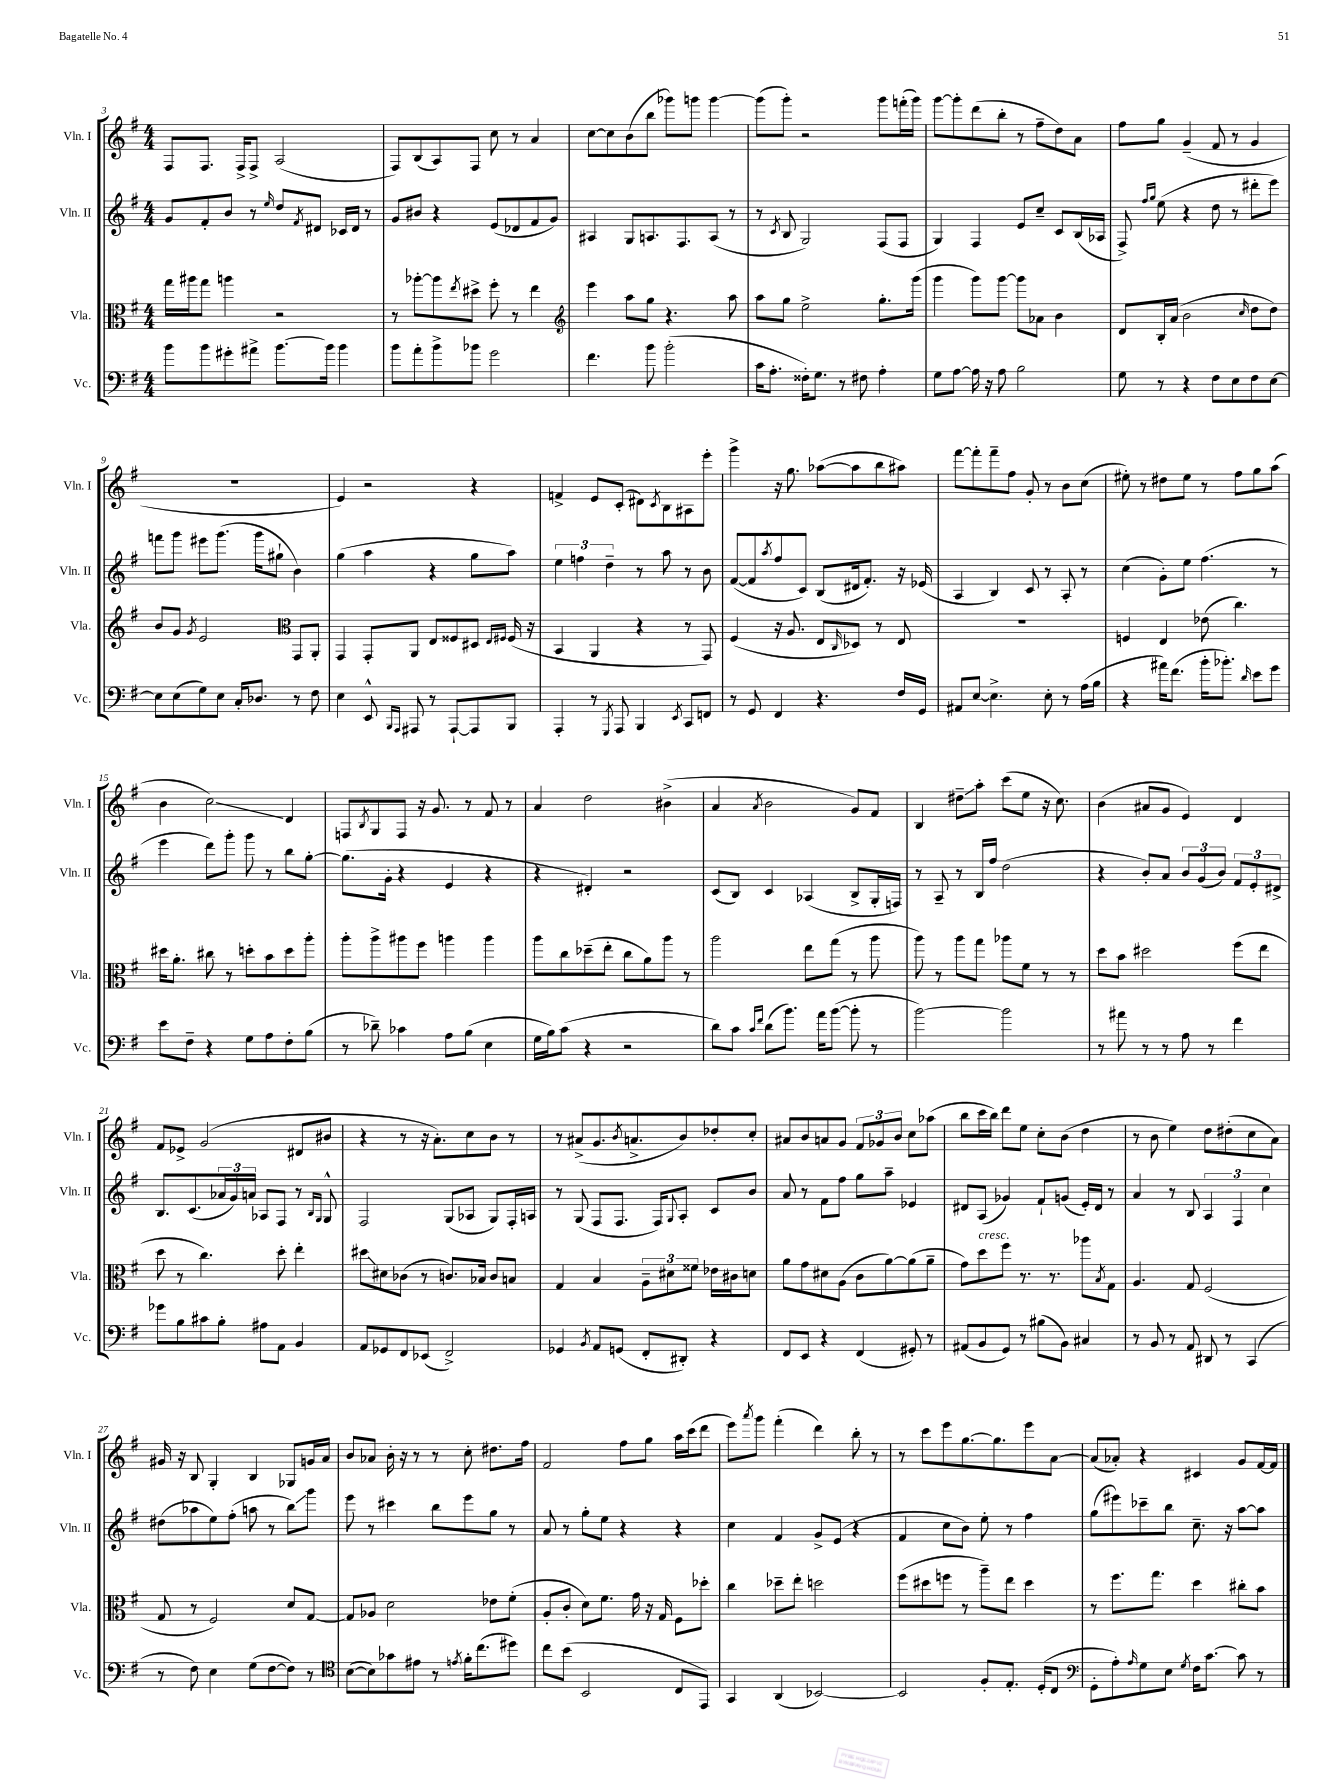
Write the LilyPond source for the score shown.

<<
\new StaffGroup <<
\new Staff = "s0" \with { instrumentName = "Vln. I" shortInstrumentName = "Vln. I" } {
    \clef treble \key g \major \numericTimeSignature \time 4/4
    fis8 fis8. fis16-> fis8-> a2( |
    fis8) b8( a8) fis8 c''8 r8 a'4 |
    c''8~ c''8 b'8( b''8 ges'''8) g'''8 g'''4~ |
    g'''8( g'''8-.) r2 g'''8 f'''16-.( g'''16) |
    g'''8~ g'''8-. d'''8( b''8-. r8 fis''8-- d''8) a'8 |
    fis''8 g''8 g'4--( fis'8 r8 g'4 |
    R1 |
    e'4) r2 r4 |
    f'4-> e'8 c'8-.( dis'8) \acciaccatura { c'8 } b8 ais8 e'''8-. |
    g'''4-> r16 g''8. aes''8~( aes''8 b''8 ais''8) |
    fis'''8~ fis'''8-. fis'''8-- fis''8 g'8-. r8 b'8 c''8( |
    eis''8-.) r8 dis''8 eis''8 r8 fis''8 g''8 a''8( |
    b'4 c''2\glissando) d'4 |
    f8 \acciaccatura { b8 } g8 f8 r16 g'8. r8 fis'8 r8 |
    a'4 d''2 bis'4->( |
    a'4 \acciaccatura { a'8 } b'2 g'8) fis'8 |
    b4 dis''8--\glissando a''8-. c'''8( e''8 r16 c''8.) |
    b'4( ais'8 g'8 e'4) d'4 |
    fis'8 ees'8-> g'2( dis'8 bis'8 |
    r4 r8 r16 a'8.-.) c''8 b'8 r8 |
    r8 ais'8->( g'8. \acciaccatura { b'8 } a'8.-> b'8) des''8-. c''8-. |
    ais'8 b'8 a'8 g'8 \tuplet 3/2 { fis'8 ges'8 b'8 } c''8 aes''8( |
    b''8 c'''16 b''16) d'''8 e''8 c''8-. b'8( d''4 |
    r8 b'8 e''4) d''8 dis''8-.( c''8 a'8) |
    gis'16 r16 b8 g4-. b4 ges8 g'16 a'16 |
    b'8 aes'8 b'16-. r16 r8 r8 c''8-. dis''8. fis''16 |
    fis'2 fis''8 g''8 a''16 c'''16( d'''8 |
    e'''8) \acciaccatura { a'''8 } g'''8 fis'''4-.( d'''4) b''8-. r8 |
    r8 c'''8 e'''8 g''8.~ g''8. e'''8 a'8~ |
    a'8( aes'8-.) r4 cis'4 g'8 fis'16~ fis'16 \bar "|." |
}
\new Staff = "s1" \with { instrumentName = "Vln. II" shortInstrumentName = "Vln. II" } {
    \clef treble \key g \major \numericTimeSignature \time 4/4
    g'8 fis'8-. b'8 r8 \grace { e''16 } d''8 \acciaccatura { fis'8 } dis'8 ces'16 dis'16 r8 |
    g'8 bis'8 r4 e'8( des'8 fis'8 g'8) |
    ais4 g8 a8. fis8. a8( r8 |
    r8 \acciaccatura { c'8 } b8 g2) fis8( fis8 |
    g4) fis4 e'8 c''8-- c'8 b16( aes16 |
    fis8->) \grace { fis''16 g''16 } e''8( r4 d''8 r8 dis'''8-. e'''8) |
    f'''8 g'''8 eis'''8 g'''8.( g'''16 gis''8-! b'4) |
    g''4( a''4 r4 g''8 a''8) |
    \tuplet 3/2 { e''4 f''4 d''4-- } r8 a''8 r8 b'8 |
    fis'8~( fis'8 \acciaccatura { a''8 } fis''8 c'8) b8( dis'16 fis'8.-.) r16 ees'16( |
    a4 b4) c'8 r8 a8-. r8 |
    c''4( g'8-.) e''8 fis''4.( r8 |
    e'''4 d'''8) g'''8-. g'''8 r8 b''8 g''8~-. |
    g''8.( g'16-. r4 e'4 r4 |
    r4 dis'4-.) r2 |
    c'8( b8) c'4 aes4( b8-> g16-. f16) |
    r8 a8-- r8 b16 fis''16 d''2( |
    r4 b'8-.) a'8 \tuplet 3/2 { b'8 g'8( b'8) } \tuplet 3/2 { fis'8 e'8-. dis'8-> } |
    b8. c'8.( \tuplet 3/2 { aes'16 g'16) a'16 } aes8 fis8 r8 \grace { b16 g16 } g8-^ |
    fis2 g8( aes8 g8) fis16-. a16 |
    r8 g8( fis8 fis8. fis16) \appoggiatura { g8 } a8-. c'8 b'8 |
    a'8 r8 fis'8 fis''8 g''8 a''8-- ees'4 |
    dis'8 a8( ges'4) fis'8-! g'8( e'16-.) dis'16 r8 |
    a'4 r8 b8 \tuplet 3/2 { a4 fis4 c''4 } |
    dis''8( aes''8 e''8) fis''8-.( a''8 r8 b''8\glissando) g'''8 |
    e'''8 r8 cis'''4 b''8 e'''8 g''8 r8 |
    a'8 r8 g''8-. e''8 r4 r4 |
    c''4 fis'4 g'8-> e'8( r4 |
    fis'4 c''8 b'8) e''8-. r8 fis''4 |
    g''8( eis'''8) ces'''8-- b''8 c''8.-- r16 a''8~ a''8 \bar "|." |
}
\new Staff = "s2" \with { instrumentName = "Vla." shortInstrumentName = "Vla." } {
    \clef alto \key g \major \numericTimeSignature \time 4/4
    g''16 ais''16 g''8 a''4 r2 |
    r8 aes''8~-. aes''8 \acciaccatura { e''8 } dis''8-> fis''8-. r8 e''4 |
    \clef treble e'''4 a''8 g''8 r4. a''8 |
    a''8 g''8 e''2-> g''8.-. g'''16( |
    g'''4 g'''8) g'''8~ g'''8 aes'8 b'4 |
    d'8 b16-. a'16( b'2 \grace { c''16 } d''8 d''8) |
    b'8 g'8 \acciaccatura { g'8 } e'2 \clef alto g,8 a,8-. |
    g,4 g,8-. a,8 e8 fisis8 dis8 \grace { e16 fis16 } fis16( r16 |
    b,4 a,4 r4 r8 g,8) |
    fis4( r16 a8. e8 \grace { c16 } des8) r8 e8 |
    R1 |
    f4 e4 ees'8( c''4.) |
    dis''16 a'8.-. cis''8 r8 d''8-. b'8 d''8 a''8-. |
    a''8-. a''8-> ais''8 fis''8 a''4 a''4 |
    a''8 c''8 des''8--( e''8-. c''8 a'8) a''8 r8 |
    a''2 e''8 g''8( r8 a''8 |
    a''8) r8 a''8 g''8 aes''8 fis'8 r8 r8 |
    d''8 b'8 dis''2 fis''8( e''8 |
    d''8 r8 c''4.) d''8-. e''4-. |
    dis''8\glissando dis'8 ces'8( r8 c'8.) bes16 c'8 b8 |
    g4 b4 \tuplet 3/2 { a8-- dis'8 fisis'8 } ees'16 cis'16 d'8 |
    a'8 g'8 dis'8 a8( c'8 a'8~) a'8( a'8-- |
    g'8) d''8^\markup { \italic "cresc." } fis''8 r8. r8. aes''8 \acciaccatura { b8 } g8 |
    a4. g8 fis2( |
    g8 r8 fis2) d'8 g8~ |
    g8 aes8 d'2 ees'8 fis'8-.( |
    a8-. c'8-. d'8) fis'8. g'16 r16 g16 fis8 des''8-. |
    c''4 des''8-- e''8-. d''2 |
    fis''8( dis''8 f''8 r8 a''8--) e''8 dis''4 |
    r8 fis''8. g''8. d''4 cis''8-. b'8 \bar "|." |
}
\new Staff = "s3" \with { instrumentName = "Vc." shortInstrumentName = "Vc." } {
    \clef bass \key g \major \numericTimeSignature \time 4/4
    b'8 b'8 gis'8-. ais'8-> b'8.~ b'16 b'4 |
    b'8 a'8-. b'8-> bes'8 g'2 |
    fis'4. b'8 b'2-.( |
    c'16 a8.-. fisis16-.) g8. r8 fis8 a4-. |
    g8 a8~ a16 r16 a8 b2 |
    g8 r8 r4 fis8 e8 fis8 e8~ |
    e8 e8( g8) e8 c16-. des8. r8 fis8 |
    e4 e,8-^ \grace { b,,16 a,,16 } ais,,8 r8 ais,,8~-! ais,,8 b,,8 |
    a,,4-. r8 \acciaccatura { g,,8 } a,,8 b,,4 \acciaccatura { e,8 } c,8 f,8 |
    r8 g,8 fis,4 r4. fis16 g,16 |
    ais,8 e8~ e4.-> e8-. r8 a16( b16 |
    r4 ais'16) fis'8.( b'16-. bes'8.-.) \grace { d'16 } e'8 g'8 |
    e'8 fis8-- r4 g8 a8 fis8-. b8( |
    r8 des'8--) ces'4 a8 b8( e4 |
    g16 b16) c'8( r4 r2 |
    d'8) c'8 \grace { c'16 fis'16 } d'8( b'8.) a'16 b'8~( b'8-. r8 |
    b'2~) b'2 |
    r8 ais'8 r8 r8 a8 r8 fis'4 |
    ges'8 b8 cis'8 b8-. ais8 a,8 b,4 |
    a,8 ges,8 fis,8 ees,8( fis,2->) |
    ges,4 \acciaccatura { b,8 } a,8 g,8( fis,8-. dis,8-.) r4 |
    fis,8 e,8 r4 fis,4( gis,8-.) r8 |
    ais,8( b,8 g,8) r8 bis8( b,8) cis4 |
    r8 b,8 r8 a,8 dis,8 r8 c,4( |
    r8 fis8) e4 g8( fis8~ fis8) r8 |
    \clef tenor b8~( b8) ges'8 eis'8 r8 \acciaccatura { e'8 } fis'16-. c''8.( dis''8) |
    c''8 b'8( b,2 c8 e,8) |
    g,4 a,4( bes,2~) |
    bes,2 fis8-. e8.-. d16-.( c8 |
    \clef bass g,8-. a8-.) \grace { a16 } g8 e8 \acciaccatura { g8 } fis16 c'8.~ c'8 r8 \bar "|." |
}
>>
>>
\layout { \context { \Score currentBarNumber = #3 } }
